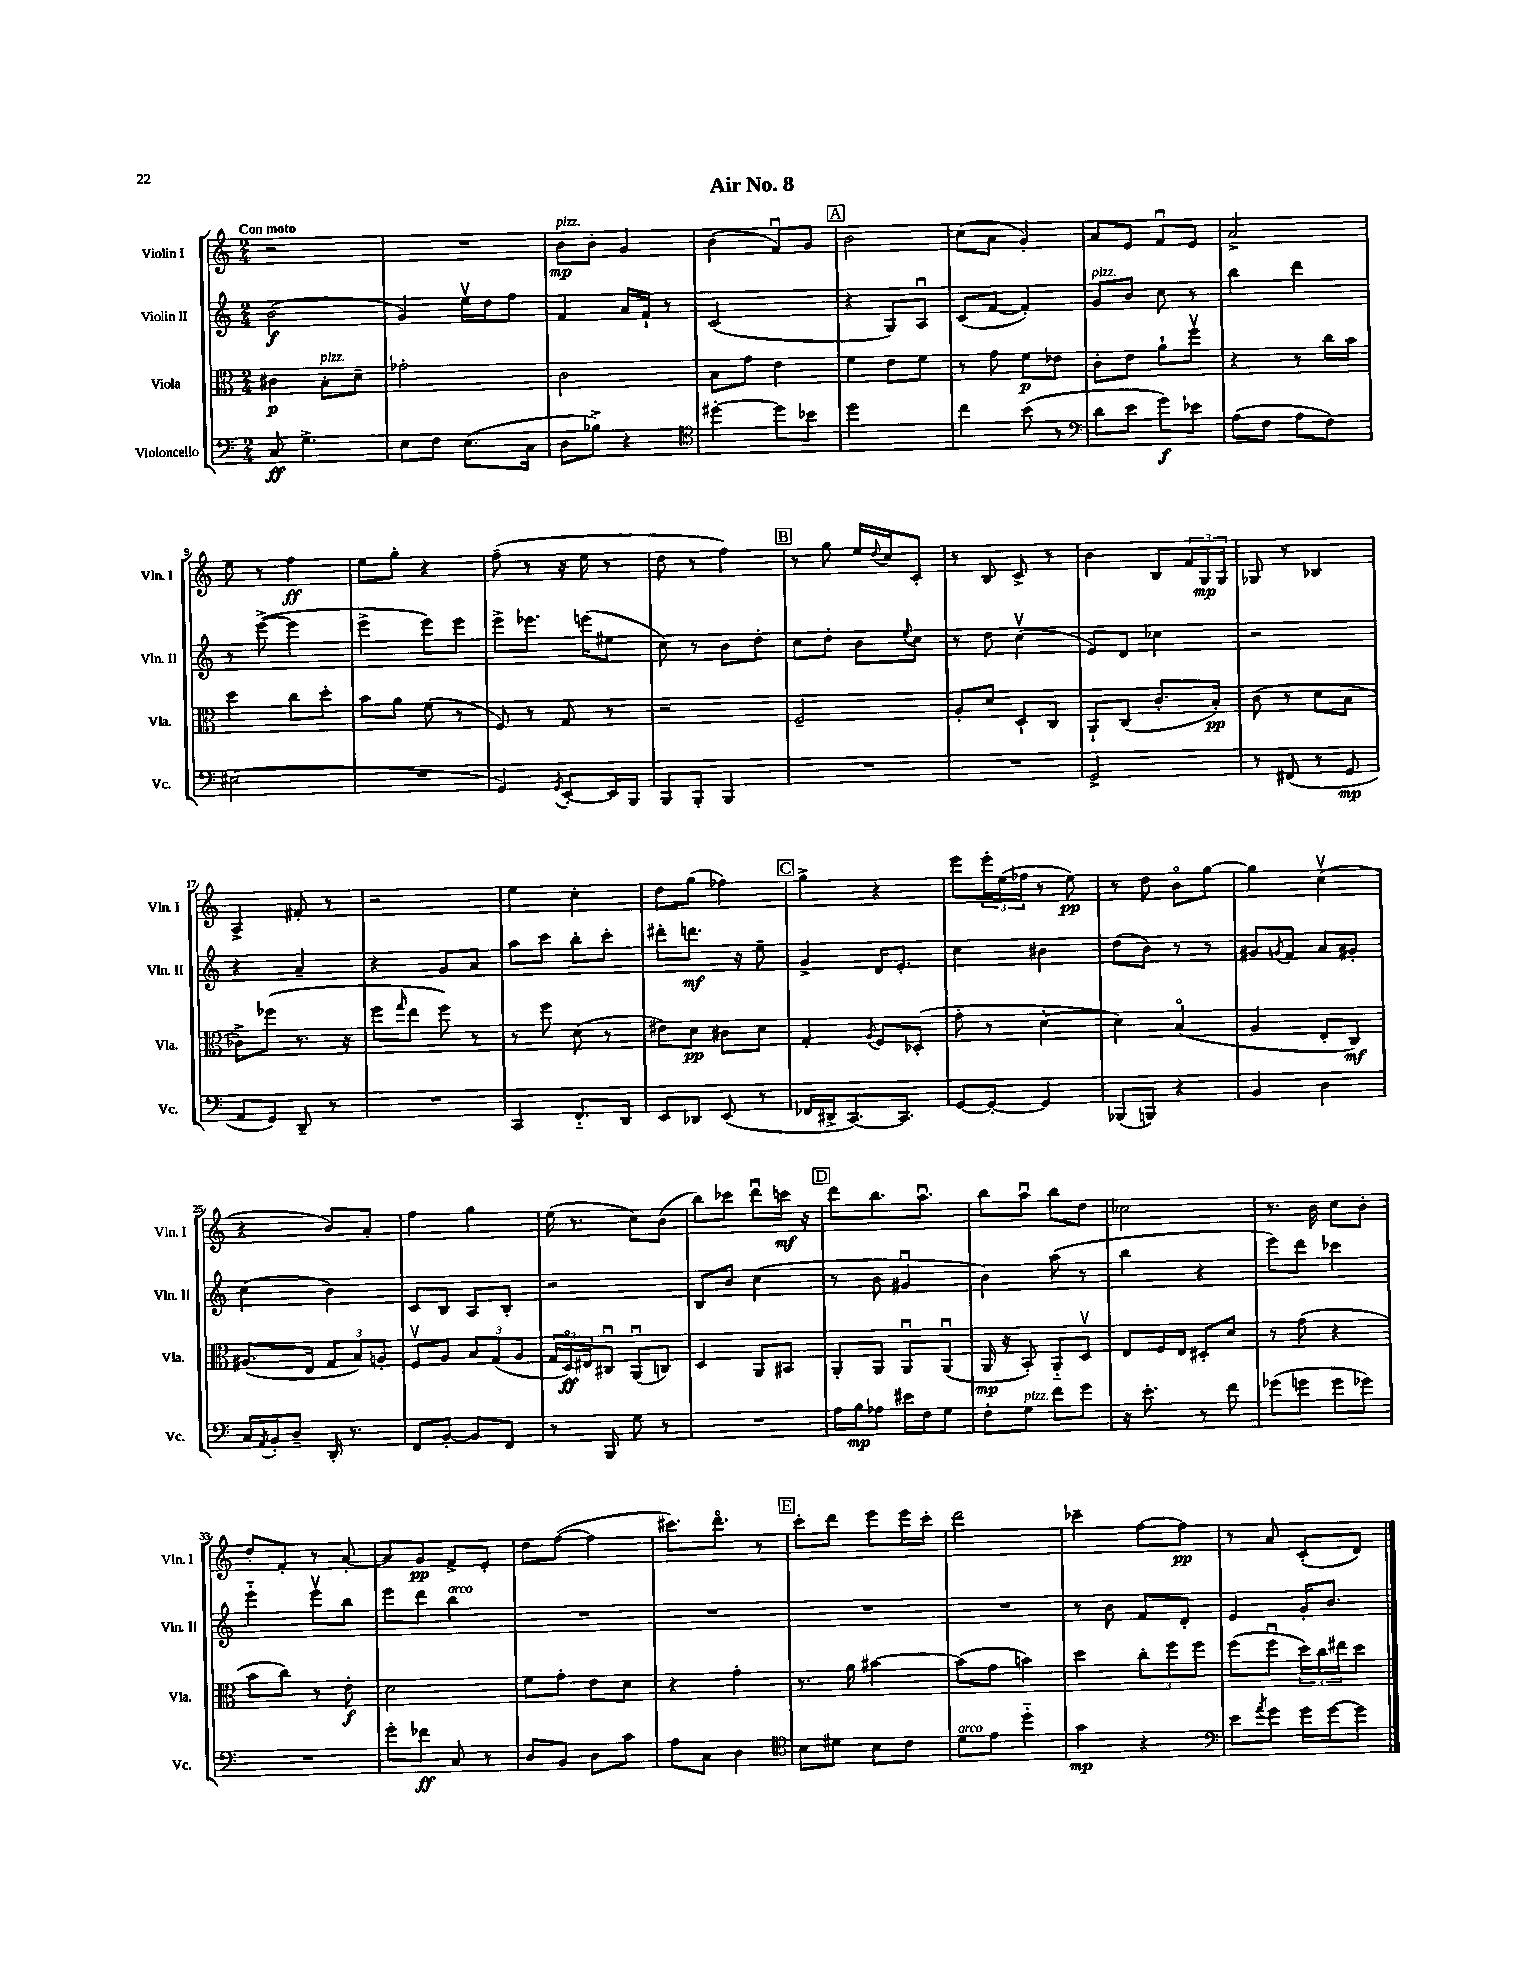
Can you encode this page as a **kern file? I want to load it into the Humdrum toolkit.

**kern	**kern	**kern	**kern
*staff4	*staff3	*staff2	*staff1
*clefF4	*clefC3	*clefG2	*clefG2
*k[]	*k[]	*k[]	*k[]
*M2/4	*M2/4	*M2/4	*M2/4
8C	4c#	(2b	2r
4.G^	.	.	.
.	8B'	.	.
.	8d~	.	.
=	=	=	=
8E	2g-'	4g)	2r
8F	.	.	.
(8.E	.	16eev	.
.	.	16dd	.
.	.	8ff	.
16C	.	.	.
=	=	=	=
8D	2c	4f	8b
8B-^)	.	.	8b'
4r	.	16a	4g
.	.	16f`	.
.	.	8r	.
=	=	=	=
*clefC4	*	*	*
[4dd#'	8B	(2c	(4b
.	8g	.	.
8dd#]	4e	.	8fu)
8b-	.	.	8g
=	=	=	=
2dd	4f	4r	2b
.	8e	8G)	.
.	8f	8Au	.
=	=	=	=
4cc	8r	(8c	(8cc
.	8g	[8f	8a
(8b	8f	4f'])	4g')
8r	8e-	.	.
=	=	=	=
*clefF4	*	*	*
8d	8c'	8g	8a
8e	8e	8b	8e
8g)	8a`	8cc	8fu
8e-	8ffv	8r	8e
=	=	=	=
(8A	4r	4bb	2a^
8F	.	.	.
8A	8r	4ddd	.
8F)	16cc	.	.
.	16b	.	.
=	=	=	=
(2E#	4dd	8r	8ee
.	.	([8eee^	8r
.	8cc	4eee]	4ff
.	8dd'	.	.
=	=	=	=
2r	8b	4eee^	8ee
.	8a	.	8gg'
.	(8f	8eee)	4r
.	8r	8eee	.
=	=	=	=
4GG)	8F)	8eee^	(8ff~
.	8r	8.eee-	8r
8qGG	.	.	.
[8EE'	8G	.	16r
.	.	(16eee	16ee
16EE]	8r	8ee#	8r
16BBB	.	.	.
=	=	=	=
8BBB	2r	8cc)	8dd
8BBB'	.	8r	8r
4BBB	.	8b	4ff)
.	.	8dd'	.
=	=	=	=
2r	2F~	8cc	8r
.	.	8dd'	8gg
.	.	8b	16ee
.	.	.	8qqdd
.	.	.	16cc
.	.	8qqee	.
.	.	8cc	8c'
=	=	=	=
2r	8A'	8r	8r
.	8d	8dd	8B
.	8D`	(4ccv	8c^
.	8C	.	8r
=	=	=	=
2GG^	8AA`	8e)	4b
.	(8C	8d	.
.	8.c'	4cc-	8B
.	.	.	24f
.	.	.	24G
.	16B')	.	.
.	.	.	24G
=	=	=	=
8r	(8c	2r	8G-
(8FF#	8r	.	8r
8r	8d	.	4B-
8GG	8B	.	.
=	=	=	=
8AA	8c-^)	4r	4A^
8GG)	(8ff-	.	.
8DD~	8.r	4a~	8f#'
8r	.	.	8r
.	16r	.	.
=	=	=	=
2r	8ff	4r	2r
.	16qqgg	.	.
.	8ee	.	.
.	8ff)	8g	.
.	8r	8a	.
=	=	=	=
4CC	8r	8aa	4ee
.	8ff	8ccc	.
8.FF'~	(8d	8bb'	4cc'
.	8r	8ccc'	.
16DD	.	.	.
=	=	=	=
8EE	8e#)	8ddd#'	8dd
8DD-	8d	8.ddd	(8gg
(8EE	8c#	.	4ff-)
.	.	16r	.
8r	8d	8ee~	.
=	=	=	=
16FF-	4G'	4g^	4gg^
16DD#^	.	.	.
[8.CC)	.	.	.
.	8qA	.	.
.	8F	16d	4r
8.CC]	.	8.e'	.
.	(8D-'	.	.
=	=	=	=
[8GG	8g'	4cc	8eee
8GG'_	8r	.	24eee'
.	.	.	(24ee
.	.	.	24ff-
4GG]	[4d'	4b#	8r
.	.	.	8ee)
=	=	=	=
(8BBB-	4d])	(8dd	8r
8BBB)	.	8b)	8dd
4r	(4Bo	8r	8bo
.	.	8r	[8gg
=	=	=	=
4BB	4A	8g#	4gg]
.	.	8qg	.
.	.	8f	.
4D	8E'	8a	(4ccv
.	8C)	8g#'	.
=	=	=	=
16C	(8.A#	(4cc	4r
8qAA	.	.	.
16BB'	.	.	.
8D~	.	.	.
.	16E	.	.
16DD'	12G	4b)	8b)
8.r	.	.	.
.	12B)	.	.
.	.	.	8a'
.	12A'	.	.
=	=	=	=
8FF	8Fv	8c	4ff
[8BB'	8A	8B	.
8BB]	12B	8A	4gg
.	(12G	.	.
8FF	.	8B'	.
.	12A	.	.
=	=	=	=
8r	24G	2r	(16ee
.	24Do)	.	.
.	.	.	8.r
.	24E#	.	.
8BBB	8C#u	.	.
8G	(8AAu	.	8cc)
8r	8C)	.	(8b
=	=	=	=
2r	4D	8B	8bb)
.	.	8b	8ccc-
.	8AA	(4cc	8dddu
.	8BB#	.	16ccc
.	.	.	16r
=	=	=	=
16A	8AA'	8r	8ddd
16B	.	.	.
8A-	8AA	8b	8.bb
16e#	8AAu	4g#u	.
16F	.	.	8.aau
8G	(8AAu	.	.
=	=	=	=
8F'	16AA	4b)	8bb
.	16r	.	.
8G	8BB')	.	8aau
8f	8AA'~	(8aa	8bb
8g	8Dv	8r	8dd
=	=	=	=
16r	8E	4bb	2cc-
8.e'	.	.	.
.	16F	.	.
.	16E	.	.
8r	8D#'	4r	.
8f	8d	.	.
=	=	=	=
(8g-	8r	8eee)	8.r
8g	(8g	8ddd	.
.	.	.	16b
8g	4r	4ccc-	8cc
8g-)	.	.	8b'
=	=	=	=
2r	8b	4eee'~	8dd'
.	8cc)	.	8f'
.	8r	8eeev	8r
.	8e'	8bb	[8a'
=	=	=	=
8g'	2d	8eee	8a]
8f-	.	8ddd	8g
8C	.	4bb	8f^
8r	.	.	8e'
=	=	=	=
8D	8f	2r	8dd
8BB	8g'	.	([8ff
8D	8e	.	4ff]
8c	8d	.	.
=	=	=	=
8A	4r	2r	8.ccc#)
8C	.	.	.
.	.	.	8.dddo
4D	4g'	.	.
.	.	.	8r
=	=	=	=
*clefC4	*	*	*
8B	8.r	2r	8ccc'
8d#	.	.	8ddd
.	16a	.	.
8B	[4b#	.	8eee
8c	.	.	16eee
.	.	.	16ccc'
=	=	=	=
8d	(8b#]	2r	2ddd
8e	8g	.	.
4dd'~	4b)	.	.
=	=	=	=
4g	4dd	8r	4ccc-~
.	.	8b	.
4r	12cc'	8f	[8ff
.	12ff	.	.
.	.	8d'	8ff]
.	12ff	.	.
=	=	=	=
*clefF4	*	*	*
8e	(8ff	4e	8r
8qa	.	.	.
8g	8ffu	.	8a
16g	24dd)	16g'	(8c'
.	24cc	.	.
[16g	.	8.b	.
.	24ee#	.	.
8g]	8dd	.	8d)
==	==	==	==
*-	*-	*-	*-
